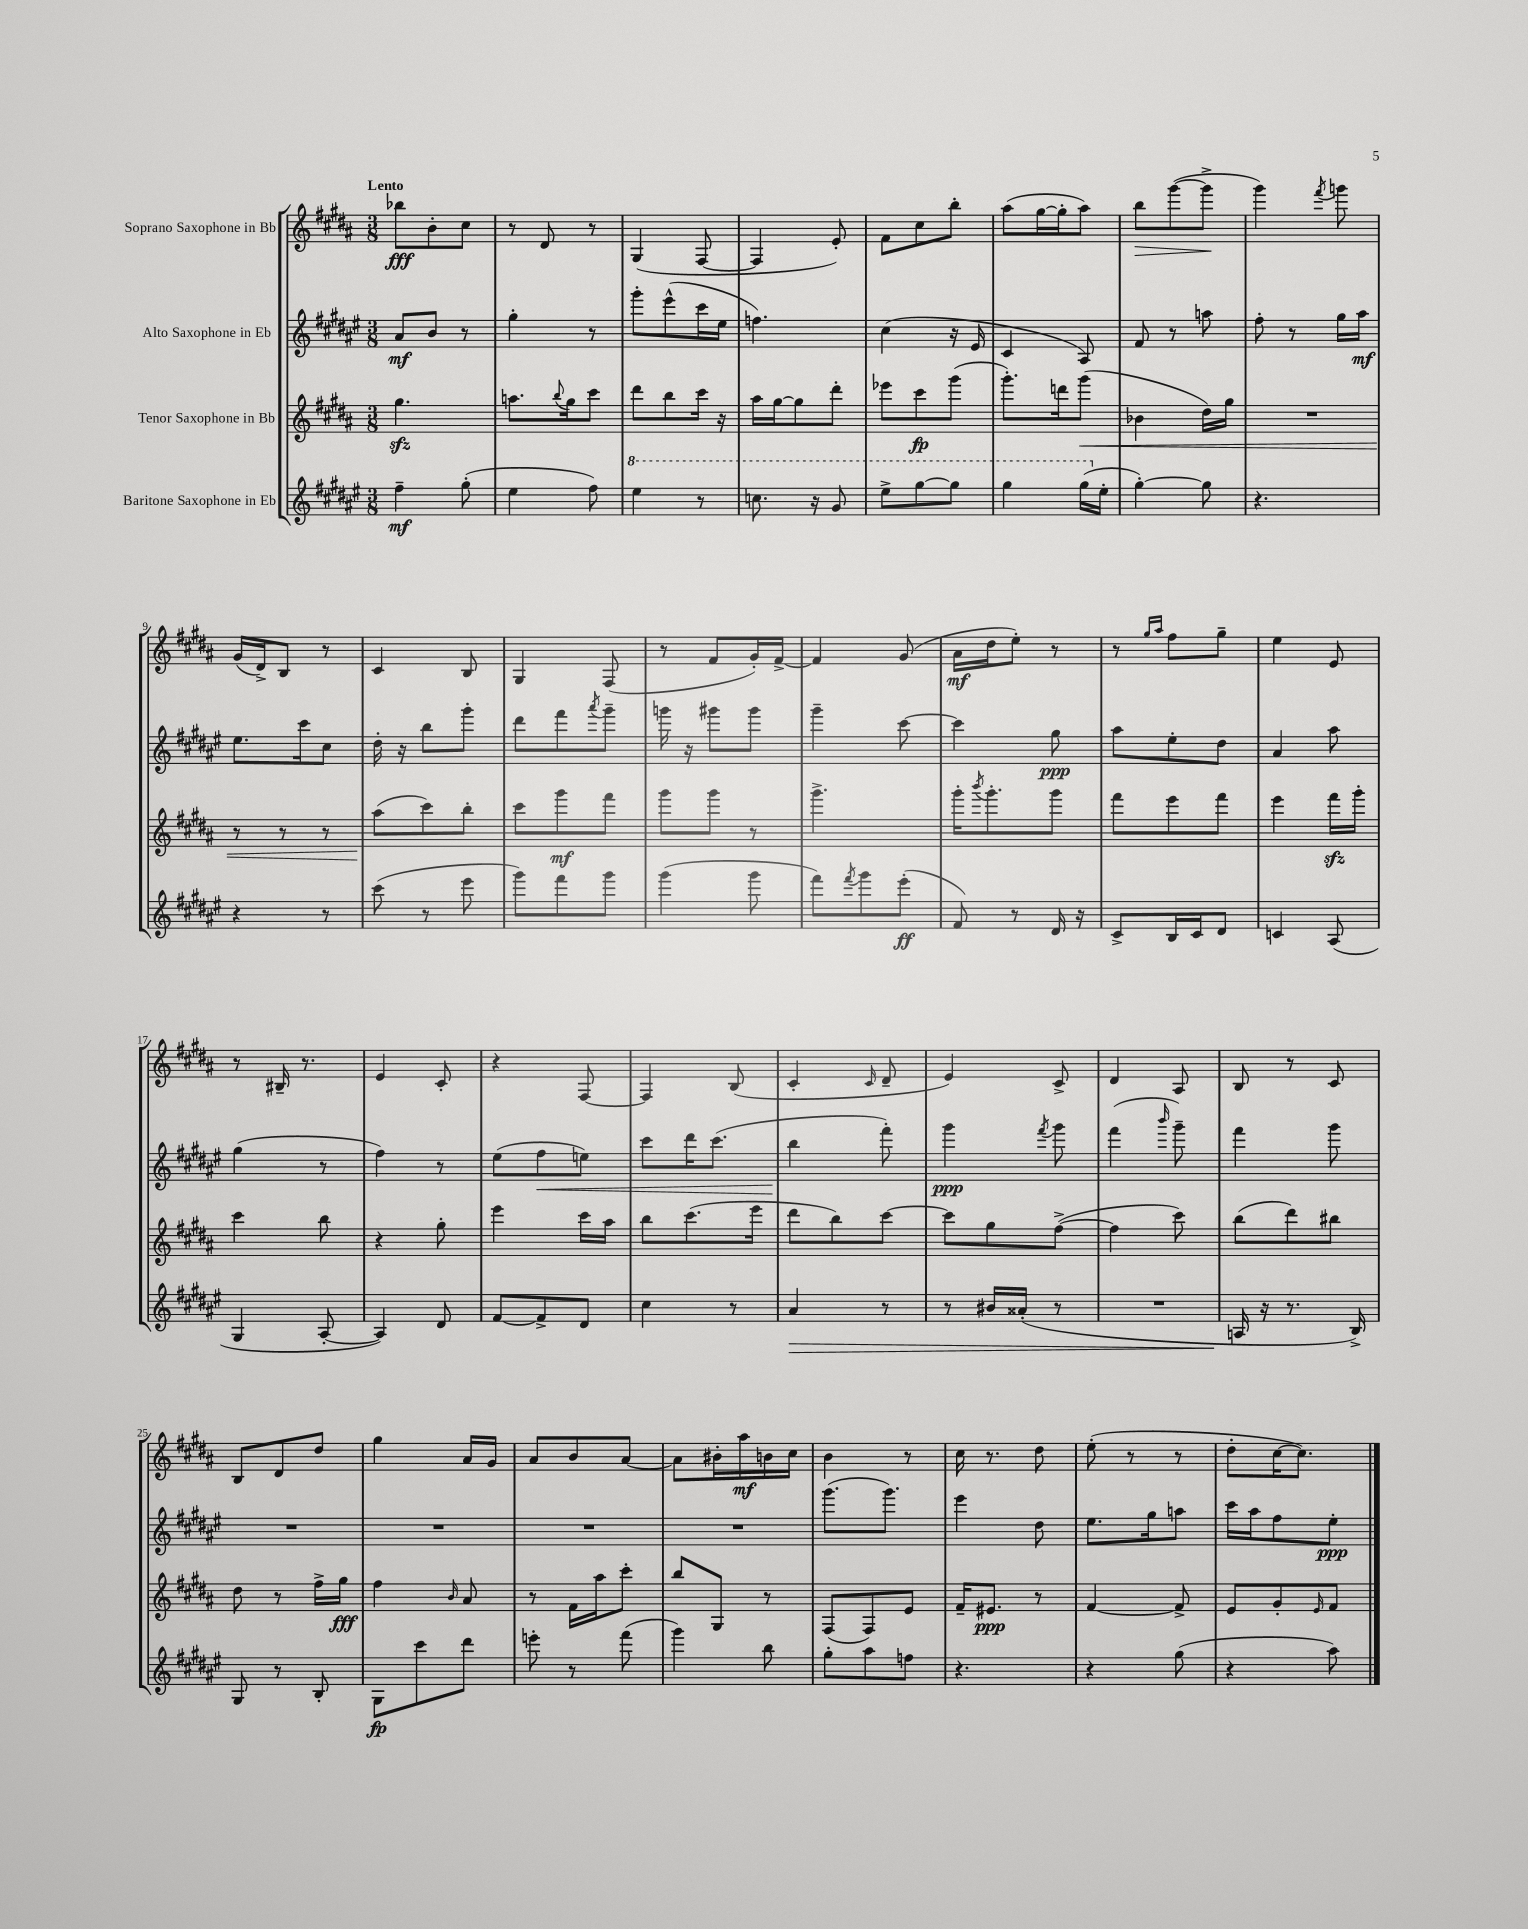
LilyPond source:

<<
\new StaffGroup <<
\new Staff = "s0" \with { instrumentName = "Soprano Saxophone in Bb" } {
    \clef treble \key b \major \numericTimeSignature \time 3/8 \tempo "Lento"
    bes''8\fff b'8-. cis''8 |
    r8 dis'8 r8 |
    gis4( fis8~ |
    fis4 e'8-.) |
    fis'8 cis''8 b''8-. |
    ais''8( gis''16~ gis''16-. ais''8) |
    b''8\> gis'''8~( gis'''8->\! |
    gis'''4) \acciaccatura { fis'''8 } g'''8 |
    gis'16( dis'16->) b8 r8 |
    cis'4 b8 |
    gis4 fis8( |
    r8 fis'8 gis'16-.) fis'16~-> |
    fis'4 gis'8( |
    ais'16\mf dis''16 e''8-.) r8 |
    r8 \grace { gis''16 ais''16 } fis''8 gis''8-- |
    e''4 e'8 |
    r8 bis16-- r8. |
    e'4 cis'8-. |
    r4 fis8~ |
    fis4 b8( |
    cis'4-. \grace { cis'16 } dis'8-- |
    e'4) cis'8-> |
    dis'4 ais8 |
    b8 r8 cis'8 |
    b8 dis'8 dis''8 |
    gis''4 ais'16 gis'16 |
    ais'8 b'8 ais'8~ |
    ais'8 bis'16-. ais''16\mf b'16 cis''16 |
    b'4 r8 |
    cis''16 r8. dis''8 |
    e''8-.( r8 r8 |
    dis''8-. cis''16~ cis''8.) \bar "|." |
}
\new Staff = "s1" \with { instrumentName = "Alto Saxophone in Eb" } {
    \clef treble \key fis \major \numericTimeSignature \time 3/8
    ais'8\mf b'8 r8 |
    gis''4-. r8 |
    gis'''8-. eis'''8-^( cis'''16 eis''16 |
    f''4.) |
    cis''4( r16 eis'16 |
    cis'4 ais8) |
    fis'8 r8 a''8 |
    fis''8-. r8 gis''16 ais''16\mf |
    eis''8. cis'''16 cis''8 |
    dis''16-. r16 b''8 gis'''8-. |
    dis'''8 fis'''8 \acciaccatura { ais'''8 } gis'''8-- |
    g'''16 r16 gis'''8 gis'''8 |
    gis'''4-- cis'''8~ |
    cis'''4 gis''8\ppp |
    ais''8 eis''8-. dis''8 |
    ais'4 ais''8 |
    gis''4( r8 |
    fis''4) r8 |
    eis''8( fis''8\< e''8) |
    cis'''8 dis'''16 cis'''8.( |
    b''4\! fis'''8-.) |
    gis'''4\ppp \acciaccatura { fis'''8 } gis'''8 |
    fis'''4( \grace { b'''16 } gis'''8--) |
    fis'''4 gis'''8 |
    R4. |
    R4. |
    R4. |
    R4. |
    gis'''8.( gis'''8.) |
    eis'''4 dis''8 |
    eis''8. gis''16 a''8 |
    cis'''16 ais''16 fis''8 eis''8-.\ppp \bar "|." |
}
\new Staff = "s2" \with { instrumentName = "Tenor Saxophone in Bb" } {
    \clef treble \key b \major \numericTimeSignature \time 3/8
    gis''4.\sfz |
    a''8. \appoggiatura { b''8 } gis''16 cis'''8 |
    dis'''8 b''8 cis'''16 r16 |
    ais''16 gis''16~ gis''8 dis'''8-. |
    ees'''8 cis'''8\fp gis'''8( |
    gis'''8.-.) d'''16 gis'''8\<( |
    bes'4 dis''16) gis''16 |
    R4. |
    r8 r8 r8 |
    ais''8\!( cis'''8) b''8-. |
    cis'''8 gis'''8\mf fis'''8 |
    gis'''8 gis'''8 r8 |
    gis'''4.-> |
    gis'''16-. \acciaccatura { b'''8 } gis'''8.-. gis'''8 |
    fis'''8 e'''8 fis'''8 |
    e'''4 fis'''16\sfz gis'''16-. |
    cis'''4 b''8 |
    r4 gis''8-. |
    e'''4 cis'''16 ais''16 |
    b''8 cis'''8.( e'''16 |
    dis'''8 b''8) cis'''8~ |
    cis'''8 gis''8 fis''8~->( |
    fis''4 cis'''8) |
    b''8( dis'''8) bis''8 |
    dis''8 r8 fis''16-> gis''16\fff |
    fis''4 \grace { b'16 } ais'8 |
    r8 fis'16 ais''16 cis'''8-. |
    b''8 gis8 r8 |
    fis8( fis8) e'8 |
    fis'16-- eis'8.\ppp r8 |
    fis'4~ fis'8-> |
    e'8 gis'8-. \grace { e'16 } fis'8 \bar "|." |
}
\new Staff = "s3" \with { instrumentName = "Baritone Saxophone in Eb" } {
    \clef treble \key fis \major \numericTimeSignature \time 3/8
    fis''4--\mf gis''8-.( |
    eis''4 fis''8) |
    \ottava #1 eis'''4 r8 |
    c'''8. r16 gis''8 |
    eis'''8-> gis'''8~ gis'''8 |
    gis'''4 gis'''16( \ottava #0 eis''16-. |
    gis''4~-.) gis''8 |
    r4. |
    r4 r8 |
    cis'''8( r8 eis'''8 |
    gis'''8) fis'''8 gis'''8 |
    gis'''4( gis'''8 |
    fis'''8) \acciaccatura { fis'''8 } gis'''8 eis'''8-.\ff( |
    fis'8) r8 dis'16 r16 |
    cis'8-> b16 cis'16 dis'8 |
    c'4 ais8( |
    gis4 ais8~-. |
    ais4) dis'8 |
    fis'8~ fis'8-> dis'8 |
    cis''4 r8 |
    ais'4\> r8 |
    r8 bis'16 aisis'16-.( r8 |
    R4. |
    a16\! r16 r8. b16->) |
    gis8 r8 b8-. |
    gis8\fp cis'''8 dis'''8 |
    e'''8-. r8 fis'''8( |
    gis'''4) b''8 |
    gis''8-. ais''8 f''8 |
    r4. |
    r4 gis''8( |
    r4 ais''8) \bar "|." |
}
>>
>>
